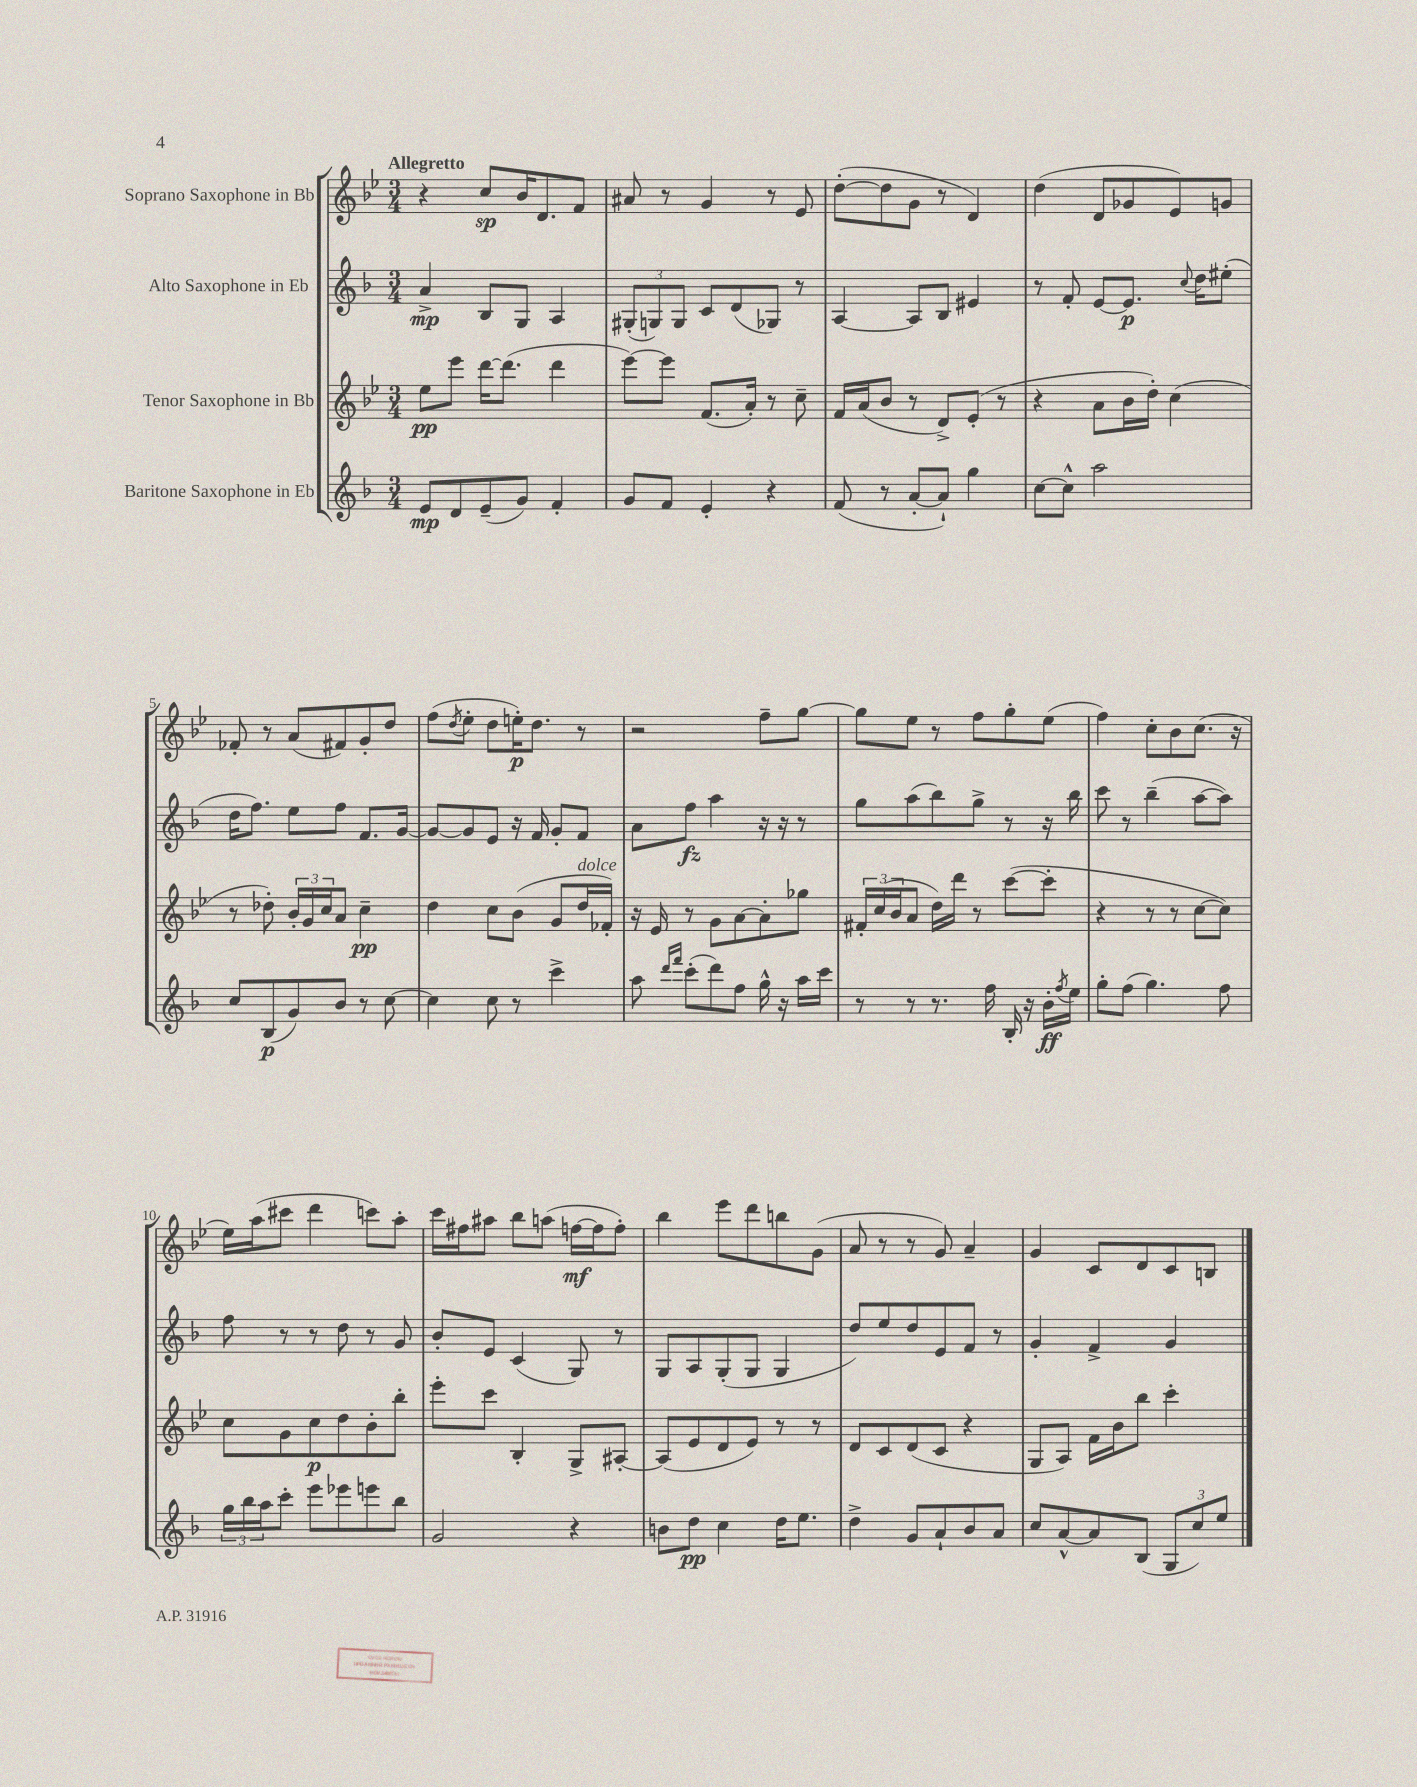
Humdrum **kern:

**kern	**dynam	**kern	**dynam	**kern	**dynam	**kern	**dynam
*part4	*part4	*part3	*part3	*part2	*part2	*part1	*part1
*staff4	*staff4	*staff3	*staff3	*staff2	*staff2	*staff1	*staff1
*I"Baritone Saxophone in Eb	*	*I"Tenor Saxophone in Bb	*	*I"Alto Saxophone in Eb	*	*I"Soprano Saxophone in Bb	*
*clefG2	*	*clefG2	*	*clefG2	*	*clefG2	*
*k[b-]	*	*k[b-e-]	*	*k[b-]	*	*k[b-e-]	*
*M3/4	*	*M3/4	*	*M3/4	*	*M3/4	*
=1	=1	=1	=1	=1	=1	=1	=1
!	!	!	!	!	!	!LO:TX:a:B:t=Allegretto	!
8e/L	mp	8ee-\L	pp	4a^/	mp	4r	.
8d/	.	8eee-\J	.	.	.	.	.
(8e~/	.	[16ddd\KL	.	8B-/L	.	8cc/L	sp
.	.	(8.ddd\J]	.	.	.	.	.
8g/J)	.	.	.	8G/J	.	16b-/K	.
.	.	.	.	.	.	8.d/	.
4f'/	.	4ddd\	.	4A/	.	.	.
.	.	.	.	.	.	8f/J	.
=2	=2	=2	=2	=2	=2	=2	=2
8g/L	.	[8eee-\L)	.	(12G#X'/L	.	8a#X/	.
.	.	.	.	12Gn/)	.	.	.
8f/J	.	8eee-\J]	.	.	.	8r	.
.	.	.	.	12G/J	.	.	.
4e'/	.	(8.f/L	.	8c/L	.	4g/	.
.	.	.	.	(8d/	.	.	.
.	.	16a'/Jk)	.	.	.	.	.
4r	.	8r	.	8G-X/J)	.	8r	.
.	.	8cc~\	.	8r	.	8e-/	.
=3	=3	=3	=3	=3	=3	=3	=3
(8f/	.	16f/LL	.	[4A/	.	([8dd'\L	.
.	.	(16a/J	.	.	.	.	.
8r	.	8b-/J	.	.	.	8dd\]	.
[8a'/L	.	8r	.	8A/L]	.	8g\J	.
8a`/J])	.	8d^/L)	.	8B-/J	.	8r	.
4gg\	.	(8e-'/J	.	4e#X/	.	4d/)	.
.	.	8r	.	.	.	.	.
=4	=4	=4	=4	=4	=4	=4	=4
[8cc\L	.	4r	.	8r	.	(4dd\	.
8cc^^\J]	.	.	.	8f'/	.	.	.
2aa\	.	8a\L	.	[8e/L	.	8d/L	.
.	.	16b-\L	.	8.e/J]	p	8g-X/	.
.	.	16dd'\JJ)	.	.	.	.	.
.	.	(4cc\	.	.	.	8e-/)	.
.	.	.	.	8qqcc/	.	.	.
.	.	.	.	16dd\KL	.	.	.
.	.	.	.	(8ee#X'\J	.	8gn/J	.
!!LO:LB:g=z
=5	=5	=5	=5	=5	=5	=5	=5
8cc/L	.	8r	.	16dd\KL	.	8f-X'/	.
.	.	.	.	8.ff\J)	.	.	.
(8B-/	p	8dd-X'\)	.	.	.	8r	.
8g/)	.	24b-'/LL	.	8ee\L	.	(8a/L	.
.	.	24g/	.	.	.	.	.
.	.	24cc/J	.	.	.	.	.
8b-/J	.	8a/J	.	8ff\J	.	8f#X/)	.
8r	.	4cc~\	pp	8.f/L	.	8g'/	.
[8cc\	.	.	.	.	.	8dd/J	.
.	.	.	.	[16g/Jk	.	.	.
=6	=6	=6	=6	=6	=6	=6	=6
4cc\]	.	4dd\	.	8g/L_	.	(8ff\L	.
.	.	.	.	.	.	8qdd/	.
.	.	.	.	8g/]	.	8ee-'\J	.
8cc\	.	8cc\L	.	8e/J	.	8dd\L	.
8r	.	(8b-\J	.	16r	.	16een'\K)	p
.	.	.	.	16f/	.	8.dd\J	.
4ccc^\	.	8g/L	.	8g'/L	.	.	.
!	!	!LO:TX:a:i:t=dolce	!	!	!	!	!
.	.	16dd/L	.	8f/J	.	8r	.
.	.	16f-X'/JJ)	.	.	.	.	.
=7	=7	=7	=7	=7	=7	=7	=7
8aa\	.	16r	.	8a\L	.	2r	.
.	.	16e-/	.	.	.	.	.
16qqddd/LL	.	.	.	.	.	.	.
16qqfff/JJ	.	.	.	.	.	.	.
(8ccc'\L	.	8r	.	8ff\J	fz	.	.
8ddd\)	.	8g\L	.	4aa\	.	.	.
8ff\J	.	[8a\	.	.	.	.	.
16gg^^\	.	8a'\]	.	16r	.	8ff~\L	.
16r	.	.	.	16r	.	.	.
16aa\LL	.	8gg-X\J	.	8r	.	[8gg\J	.
16ccc\JJ	.	.	.	.	.	.	.
=8	=8	=8	=8	=8	=8	=8	=8
8r	.	24f#X'/LL	.	8gg\L	.	8gg\L]	.
.	.	(24cc/	.	.	.	.	.
.	.	24b-/J	.	.	.	.	.
8r	.	8a/J	.	(8aa\	.	8ee-\J	.
8.r	.	16dd\LL)	.	8bb-\)	.	8r	.
.	.	16ddd\JJ	.	.	.	.	.
.	.	8r	.	8gg^\J	.	8ff\L	.
16ff\	.	.	.	.	.	.	.
16B-'/	.	([8ccc\L	.	8r	.	8gg'\	.
16r	.	.	.	.	.	.	.
16b-'\LL	ff	8ccc'\J]	.	16r	.	(8ee-\J	.
8qff/	.	.	.	.	.	.	.
16ee\JJ	.	.	.	16bb-\	.	.	.
=9	=9	=9	=9	=9	=9	=9	=9
8gg'\L	.	4r	.	8ccc\	.	4ff\)	.
(8ff\J	.	.	.	8r	.	.	.
4.gg\)	.	8r	.	(4bb-~\	.	8cc'\L	.
.	.	8r	.	.	.	8b-\	.
.	.	[8cc\L	.	[8aa\L	.	(8.cc\J	.
8ff\	.	8cc\J])	.	8aa\J])	.	.	.
.	.	.	.	.	.	16r	.
!!LO:LB:g=z
=10	=10	=10	=10	=10	=10	=10	=10
24gg\LL	.	8cc\L	.	8ff\	.	16ee-\LL)	.
24bb-\	.	.	.	.	.	.	.
.	.	.	.	.	.	(16aa\J	.
24aa\J	.	.	.	.	.	.	.
8ccc'\J	.	8g\	.	8r	.	8ccc#X\J	.
8eee\L	.	8cc\	p	8r	.	4ddd\	.
8eee-X\	.	8dd\	.	8dd\	.	.	.
8eeen\	.	8b-'\	.	8r	.	8cccn\L)	.
8bb-\J	.	8bb-'\J	.	8g/	.	8aa'\J	.
=11	=11	=11	=11	=11	=11	=11	=11
2g/	.	8eee-'\L	.	8b-'/L	.	16ccc\LL	.
.	.	.	.	.	.	16ff#X\J	.
.	.	8ccc\J	.	8e/J	.	8aa#X\J	.
.	.	4B-'/	.	(4c/	.	8bb-\L	.
.	.	.	.	.	.	(8aan\J	.
4r	.	8G^/L	.	8G/)	.	[16ffn\LL	mf
.	.	.	.	.	.	16ff\J]	.
.	.	[8A#X'/J	.	8r	.	8ff'\J)	.
=12	=12	=12	=12	=12	=12	=12	=12
8bn\L	.	(8A#/L]	.	8G/L	.	4bb-\	.
8dd\J	pp	8e-/	.	8A/	.	.	.
4cc\	.	8d/	.	(8G'/	.	8eee-\L	.
.	.	8e-/J)	.	8G/J	.	8ddd\	.
16dd\KL	.	8r	.	4G/	.	8bbn\	.
8.ee\J	.	.	.	.	.	.	.
.	.	8r	.	.	.	(8g\J	.
=13	=13	=13	=13	=13	=13	=13	=13
4dd^\	.	8d/L	.	8dd/L)	.	8a/	.
.	.	8c/	.	8ee/	.	8r	.
8g/L	.	(8d/	.	8dd/	.	8r	.
8a`/	.	8c/J	.	8e/	.	8g/)	.
8b-/	.	4r	.	8f/J	.	4a~/	.
8a/J	.	.	.	8r	.	.	.
=14	=14	=14	=14	=14	=14	=14	=14
8cc/L	.	8G/L	.	4g'/	.	4g/	.
[8a^^/	.	8A/J)	.	.	.	.	.
8a/]	.	16f\LL	.	4f^/	.	8c/L	.
.	.	16b-\J	.	.	.	.	.
(8B-/J	.	8bb-\J	.	.	.	8d/	.
12G/L	.	4ccc'\	.	4g/	.	8c/	.
12cc/)	.	.	.	.	.	.	.
.	.	.	.	.	.	8Bn/J	.
12ee/J	.	.	.	.	.	.	.
==	==	==	==	==	==	==	==
*-	*-	*-	*-	*-	*-	*-	*-
